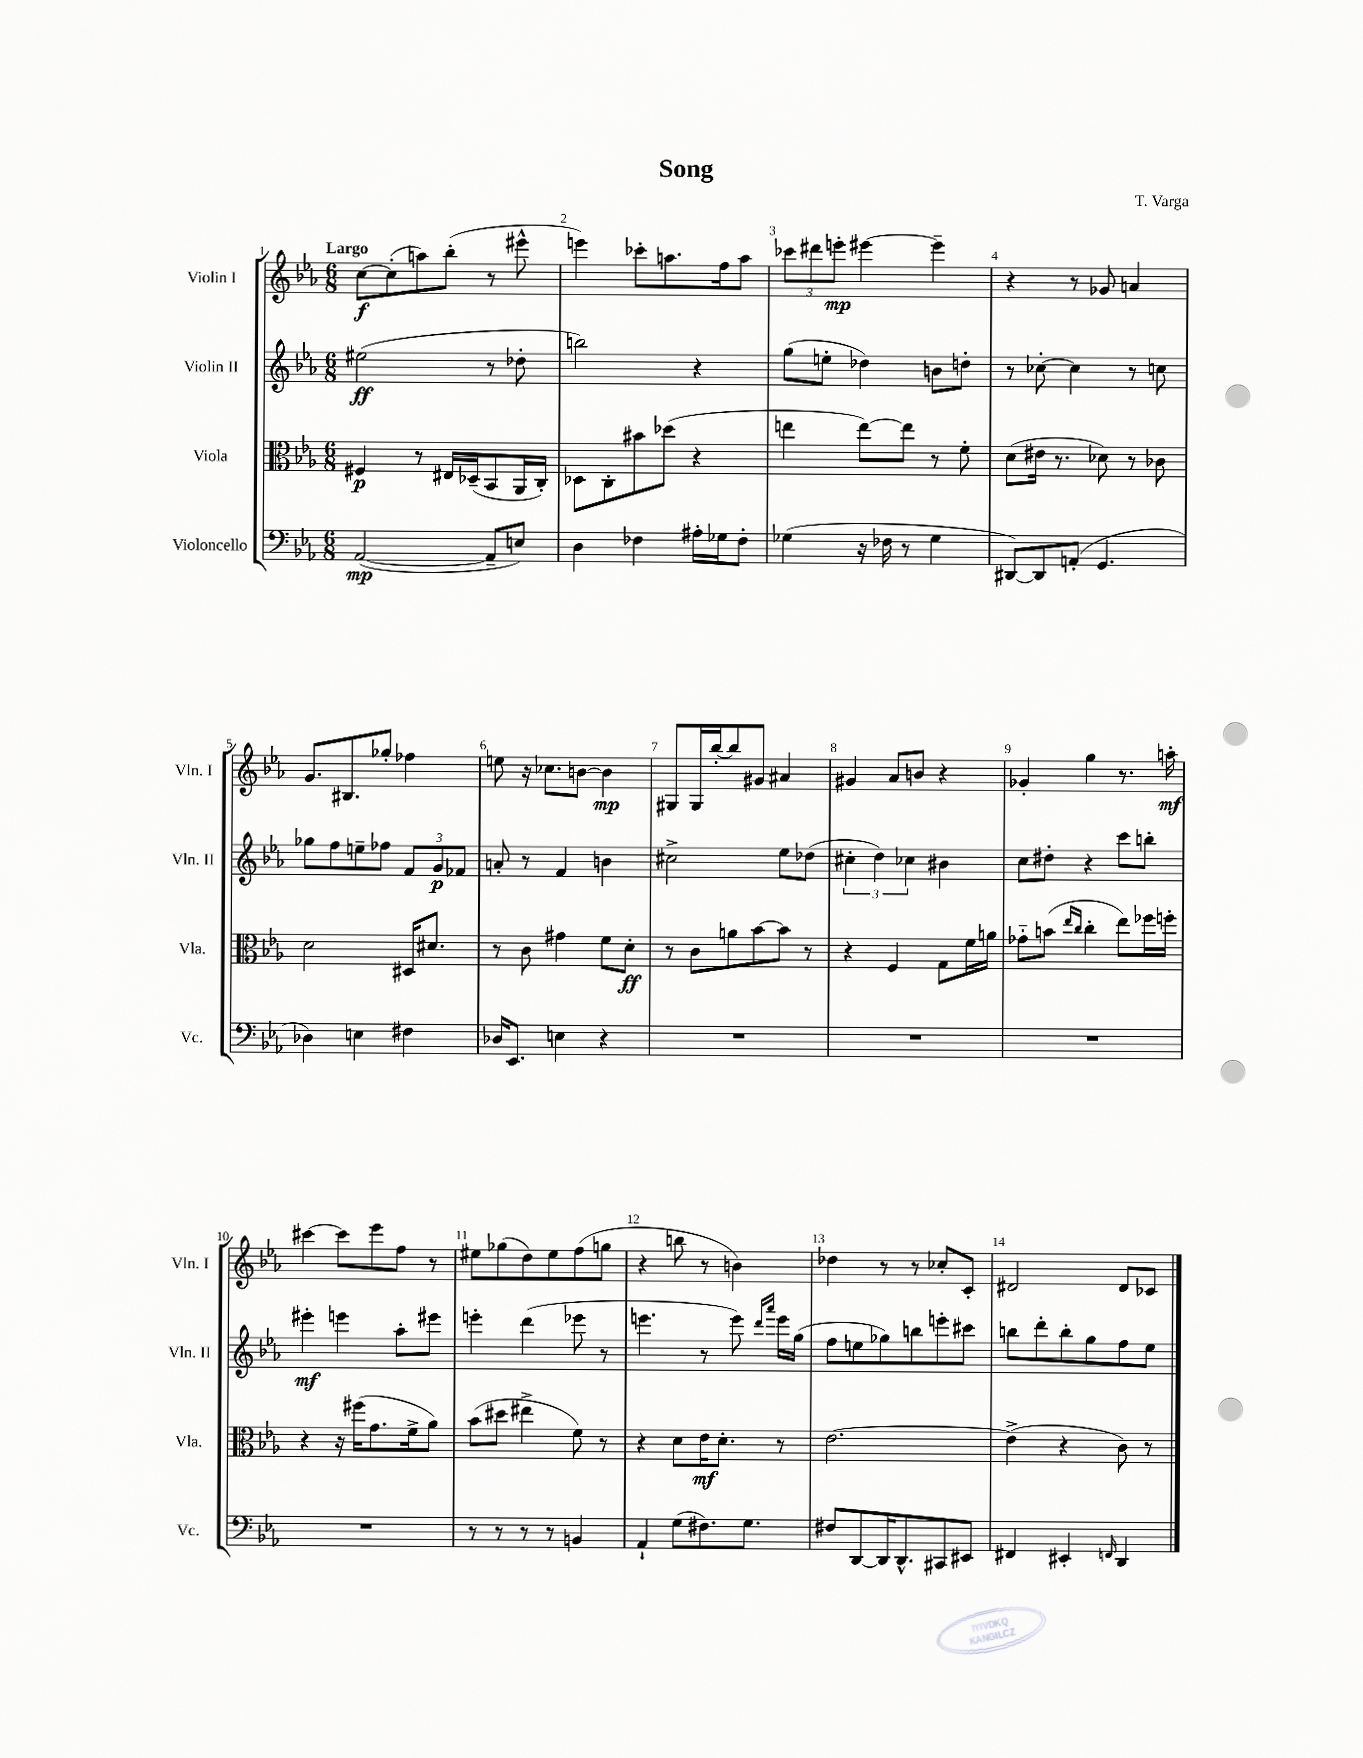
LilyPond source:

\header { title = "Song" composer = "T. Varga" }
<<
\new StaffGroup <<
\new Staff = "s0" \with { instrumentName = "Violin I" shortInstrumentName = "Vln. I" } {
    \clef treble \key ees \major \numericTimeSignature \time 6/8 \tempo "Largo"
    \autoBeamOff c''8[~\f c''8-.( a''8) bes''8]-.( r8 eis'''8-^ |
    e'''4) ces'''8[-. a''8. f''16 a''8] |
    \tuplet 3/2 { ces'''8[ dis'''8 e'''8]-.\mp } eis'''4~ eis'''4-- |
    r4 r8 ges'8 a'4 |
    g'8.[ bis8. ges''8]-. fes''4 |
    e''8 r16 ces''8.[ b'8]~ b'4\mp |
    gis8[ gis16 bes''16~-. bes''8 gis'8] ais'4 |
    gis'4 aes'8[ b'8] r4 |
    ges'4-. g''4 r8. a''16-.\mf |
    cis'''4~ cis'''8[ ees'''8 f''8] r8 |
    eis''8[ ges''8( d''8) eis''8 f''8( g''8] |
    r4 b''8 r8 b'4) |
    des''4 r8 r8 ces''8[-. c'8]-. |
    dis'2 dis'8[ ces'8] \bar "|." |
}
\new Staff = "s1" \with { instrumentName = "Violin II" shortInstrumentName = "Vln. II" } {
    \clef treble \key ees \major \numericTimeSignature \time 6/8
    \autoBeamOff eis''2\ff( r8 des''8-. |
    b''2) r4 |
    g''8[( e''8]-. des''4) b'8[ d''8]-. |
    r8 ces''8~-. ces''4 r8 c''8 |
    ges''8[ f''8 e''8-- fes''8] \tuplet 3/2 { f'8[ g'8\p fes'8] } |
    a'8-. r8 f'4 b'4 |
    cis''2-> ees''8[ des''8]( |
    \tuplet 3/2 { cis''4-. d''4) ces''4 } bis'4 |
    c''8[ dis''8]-. r4 c'''8[ b''8]-. |
    eis'''4-.\mf e'''4 aes''8[-. eis'''8] |
    e'''4-. d'''4( ees'''8 r8 |
    e'''4. r8 e'''8) \grace { d'''16[ aes'''16] } e'''16[ g''16]( |
    f''8[ e''8 ges''8) b''8 e'''8-. cis'''8] |
    b''8[ d'''8-. b''8-. g''8 f''8 ees''8] \bar "|." |
}
\new Staff = "s2" \with { instrumentName = "Viola" shortInstrumentName = "Vla." } {
    \clef alto \key ees \major \numericTimeSignature \time 6/8
    \autoBeamOff fis4\p r8 eis16[ des16--( bes,8 aes,16 c16]-.) |
    des8[ c8-. bis'8 des''8]( r4 |
    e''4 e''8[~) e''8] r8 f'8-. |
    d'8[( eis'16] r8. des'8) r8 ces'8 |
    d'2 dis16[ dis'8.] |
    r8 c'8 gis'4 f'8[ d'8]-.\ff |
    r8 c'8[ a'8 bes'8~ bes'8] r8 |
    r4 f4 g8[ f'16 a'16] |
    ges'8[-_ b'8]( \grace { ees''16[ c''16] } c''4-. ees''8[) fes''16 f''16]-. |
    r4 r16 fis''16[( g'8. f'16-> aes'8]) |
    bes'8[( dis''8] eis''4-> f'8) r8 |
    r4 d'8[ ees'16\mf d'8.]-. r8 |
    ees'2.~ |
    ees'4->( r4 c'8) r8 \bar "|." |
}
\new Staff = "s3" \with { instrumentName = "Violoncello" shortInstrumentName = "Vc." } {
    \clef bass \key ees \major \numericTimeSignature \time 6/8
    \autoBeamOff aes,2~\mp( aes,8[-- e8]) |
    d4 fes4 ais16[-. ges16 fes8]-. |
    ges4( r16 fes16 r8 ges4 |
    dis,8[~) dis,8 a,8]-.( g,4. |
    des4) e4 fis4 |
    des16[ ees,8.] e4 r4 |
    R2. |
    R2. |
    R2. |
    R2. |
    r8 r8 r8 r8 b,4 |
    aes,4-! g8[( fis8.) g8.] |
    fis8[ d,8~ d,16 d,8.-^ cis,8 eis,8] |
    fis,4 eis,4-. \grace { f,16 } d,4 \bar "|." |
}
>>
>>
\layout { \context { \Score \override BarNumber.break-visibility = ##(#f #t #t) barNumberVisibility = #all-bar-numbers-visible } }
